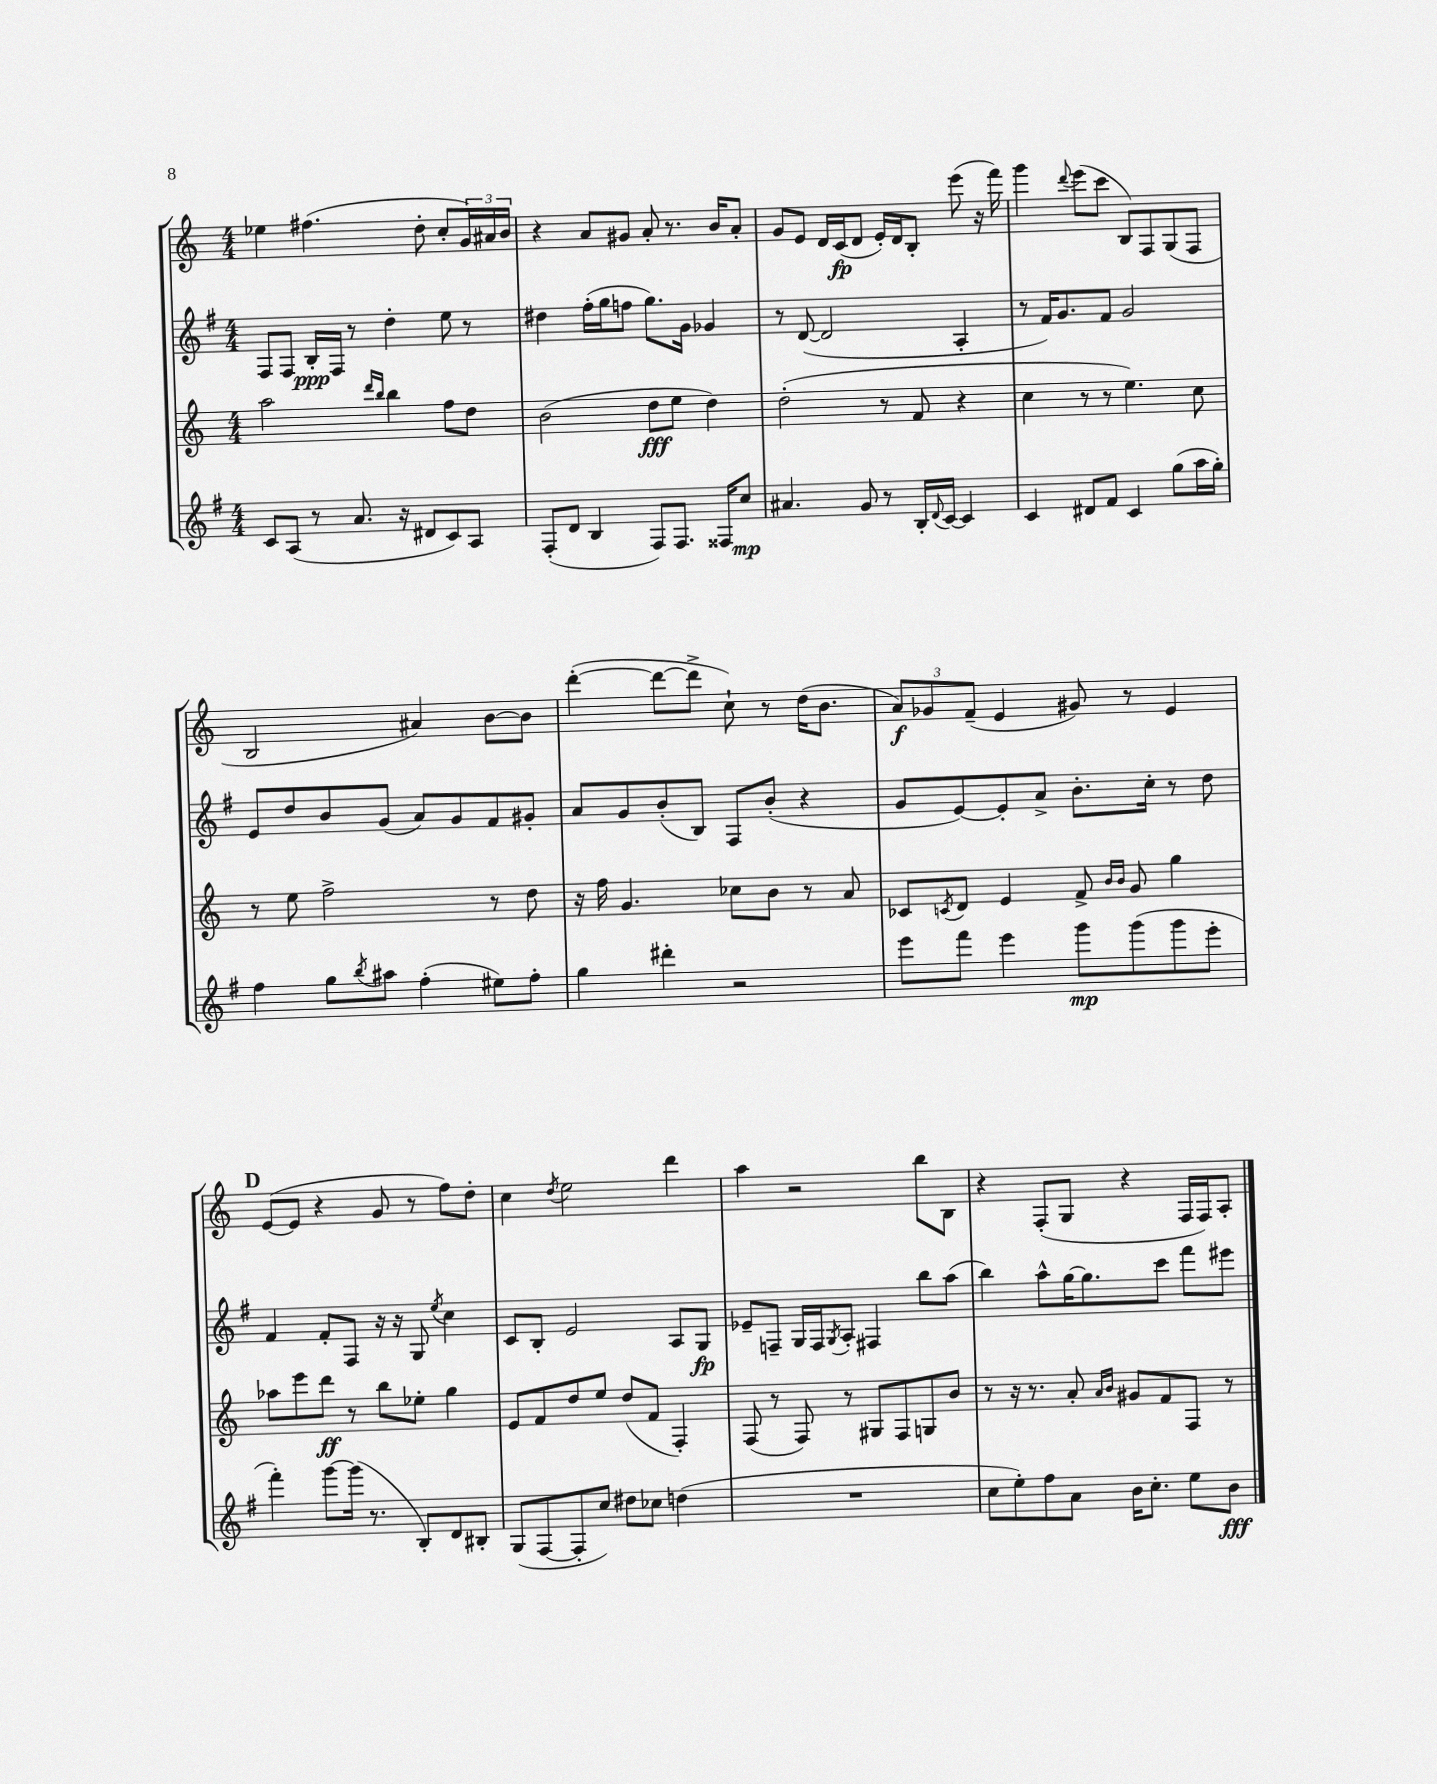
<<
\new StaffGroup <<
\new Staff = "s0" {
    \clef treble \key c \major \numericTimeSignature \time 4/4
    ees''4 fis''4.( d''8-. c''8-. \tuplet 3/2 { g'16) ais'16 b'16 } |
    r4 a'8 gis'8 a'8-. r8. b'16 a'8-. |
    g'8 e'8 d'16 c'16\fp( d'8 e'16-.) d'16 b8-. e'''8( r16 f'''16) |
    g'''4 \appoggiatura { d'''8 } e'''8( c'''8 b8) f8 g8( f8 |
    b2 ais'4) b'8~ b'8 |
    d'''4~-.( d'''8~ d'''8-> c''8-!) r8 d''16( b'8. |
    \tuplet 3/2 { a'8\f) ges'8 f'8--( } e'4 gis'8) r8 e'4 |
    \mark \markup { \bold "D" } e'8~( e'8 r4 g'8 r8 f''8) d''8-. |
    c''4 \acciaccatura { d''8 } e''2 d'''4 |
    a''4 r2 b''8 b8 |
    r4 f8-.( g8 r4 f16 f16) a8-. \bar "|." |
}
\new Staff = "s1" {
    \clef treble \key g \major \numericTimeSignature \time 4/4
    fis8 fis8 b16-.\ppp fis16 r8 d''4-. e''8 r8 |
    dis''4 fis''16-.( g''16 f''8 g''8.) g'16 ges'4 |
    r8 d'8~( d'2 a4-. |
    r8 fis'16) g'8. fis'8 g'2 |
    e'8 d''8 b'8 g'8( a'8) g'8 fis'8 gis'8-. |
    a'8 g'8 b'8-.( b8) fis8 b'8-.( r4 |
    g'8 e'8~) e'8-. a'8-> b'8.-. c''16-. r8 d''8 |
    \mark \markup { \bold "D" } fis'4 fis'8-. fis8 r16 r16 g8 \acciaccatura { e''8 } c''4 |
    c'8 b8-. e'2 a8 g8\fp |
    ees'8-- f8-- g16 f16 \acciaccatura { g8 } a8-. fis4 b''8 a''8( |
    b''4) a''8-^ g''16~ g''8. c'''8 fis'''8 eis'''8 \bar "|." |
}
\new Staff = "s2" {
    \clef treble \key c \major \numericTimeSignature \time 4/4
    a''2 \grace { d'''16 b''16 } b''4 f''8 d''8 |
    b'2( d''8\fff e''8 d''4) |
    d''2-.( r8 f'8 r4 |
    c''4 r8 r8 e''4.) c''8 |
    r8 e''8 f''2-> r8 d''8 |
    r16 f''16 g'4. ces''8 b'8 r8 a'8 |
    ces'8 \acciaccatura { c'8 } d'8 e'4 f'8-> \grace { b'16 b'16 } g'8 g''4 |
    \mark \markup { \bold "D" } aes''8 e'''8 d'''8\ff r8 b''8 ees''8-. g''4 |
    e'8 f'8 d''8 e''8 d''8( f'8 f4-.) |
    f8( r8 f8) r8 gis8 f8 g8 b'8 |
    r8 r16 r8. a'8-. \grace { a'16 b'16 } gis'8 f'8 f8 r8 \bar "|." |
}
\new Staff = "s3" {
    \clef treble \key g \major \numericTimeSignature \time 4/4
    c'8 a8( r8 a'8. r16 dis'8 c'8) a8 |
    fis8-.( d'8 b4 fis8) fis8. fisis16 c''8\mp |
    ais'4. g'8 r8 b16-. \appoggiatura { d'8 } c'16~ c'4 |
    c'4 dis'8 fis'8 c'4 g''8( a''16 g''16-.) |
    fis''4 g''8 \acciaccatura { b''8 } ais''8 fis''4-.( eis''8) fis''8-. |
    g''4 dis'''4-. r2 |
    e'''8 fis'''8 e'''4 g'''8\mp g'''8( g'''8 e'''8-. |
    \mark \markup { \bold "D" } fis'''4-.) g'''8~ g'''16( r8. b8-.) d'8 bis8-. |
    g8( fis8~ fis8-. c''8) dis''8 ces''8 d''4( |
    R1 |
    c''8 e''8-.) fis''8 a'8 b'16 c''8.-. e''8 b'8\fff \bar "|." |
}
>>
>>
\layout { \context { \Score \remove "Bar_number_engraver" } }
